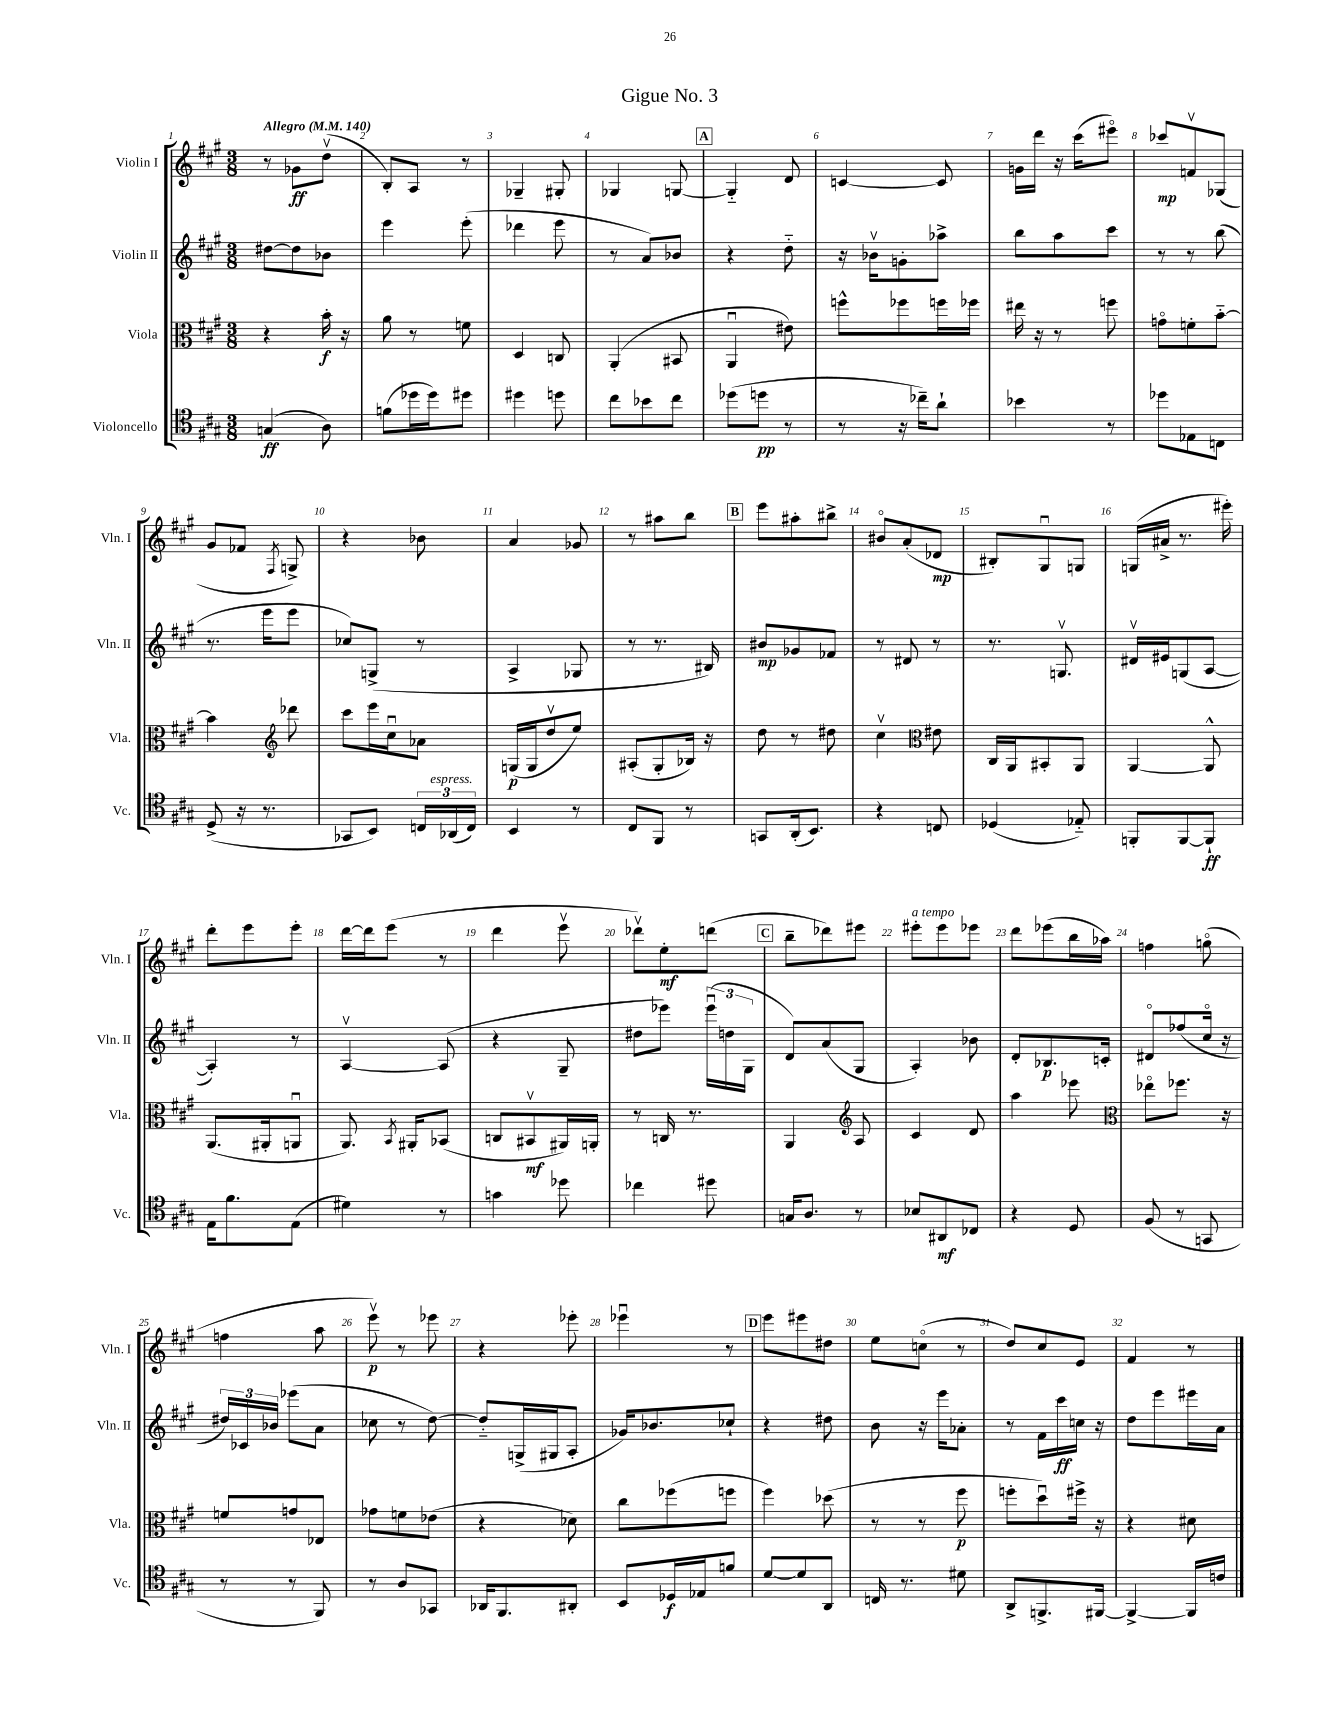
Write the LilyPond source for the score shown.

\header { title = "Gigue No. 3" }
<<
\new StaffGroup <<
\new Staff = "s0" \with { instrumentName = "Violin I" shortInstrumentName = "Vln. I" } {
    \clef treble \key a \major \numericTimeSignature \time 3/8 \tempo "Allegro" 4 = 140
    \autoBeamOff r8 ges'8[\ff d''8]\upbow( |
    b8[-.) a8] r8 |
    ges4-- gis8-. |
    ges4 g8~ |
    \mark \markup { \box "A" } g4-_ d'8 |
    c'4~ c'8 |
    g'16[ d'''16] r16 cis'''16[( eis'''8]\flageolet) |
    ces'''8[\mp f'8\upbow ges8]( |
    gis'8[ fes'8] \acciaccatura { fis8 } g8->) |
    r4 bes'8 |
    a'4 ges'8 |
    r8 ais''8[ b''8] |
    \mark \markup { \box "B" } e'''8[ ais''8-. bis''8]-> |
    bis'8[\flageolet a'8-.( des'8]\mp |
    bis8[-.) gis8\downbow g8] |
    g16[( ais'16]-> r8. eis'''16-.) |
    d'''8[-. e'''8 e'''8]-. |
    d'''16[~ d'''16 e'''8]( r8 |
    d'''4 e'''8\upbow |
    des'''8[\upbow) e''8-.\mf d'''8]( |
    \mark \markup { \box "C" } b''8[-- des'''8) eis'''8] |
    eis'''8[-.^\markup { \italic "a tempo" } eis'''8 ees'''8] |
    d'''8[ ees'''8( b''16 aes''16]) |
    f''4 g''8\flageolet( |
    f''4 a''8 |
    e'''8\upbow\p) r8 ees'''8 |
    r4 ees'''8-. |
    ees'''4\downbow r8 |
    \mark \markup { \box "D" } e'''8[ eis'''8 dis''8] |
    e''8[ c''8]\flageolet( r8 |
    d''8[) cis''8 e'8] |
    fis'4 r8 \bar "|." |
}
\new Staff = "s1" \with { instrumentName = "Violin II" shortInstrumentName = "Vln. II" } {
    \clef treble \key a \major \numericTimeSignature \time 3/8
    \autoBeamOff dis''8[~ dis''8 bes'8] |
    e'''4 e'''8-.( |
    des'''4 e'''8 |
    r8 a'8[) bes'8] |
    \mark \markup { \box "A" } r4 d''8-_ |
    r16 bes'16[\upbow g'8-. aes''8]-> |
    b''8[ a''8 cis'''8] |
    r8 r8 b''8( |
    r8. e'''16[ e'''8] |
    ces''8[) g8]->( r8 |
    a4-> ges8 |
    r8 r8. bis16) |
    \mark \markup { \box "B" } bis'8[\mp ges'8 fes'8] |
    r8 dis'8 r8 |
    r8. g8.\upbow |
    dis'16[\upbow eis'16 g8( a8]~ |
    a4-.) r8 |
    a4~\upbow a8( |
    r4 gis8-- |
    dis''8[ ees'''8]) \tuplet 3/2 { ees'''16[\downbow( d''16 gis16] } |
    \mark \markup { \box "C" } d'8[) a'8( gis8] |
    a4-.) bes'8 |
    d'8[-. bes8.\p c'16]-. |
    dis'8[\flageolet fes''8( cis''16]\flageolet r16 |
    \tuplet 3/2 { dis''16[) ces'16 bes'16] } ees'''8[( a'8] |
    ces''8 r8 d''8~) |
    d''8[-_ g16->( gis16 a8]-. |
    ges'16[) bes'8. ces''8]-! |
    \mark \markup { \box "D" } r4 dis''8 |
    b'8 r16 e'''16[ aes'8]-. |
    r8 fis'16[ cis'''16\ff c''16] r16 |
    d''8[ e'''8 eis'''16 a'16] \bar "|." |
}
\new Staff = "s2" \with { instrumentName = "Viola" shortInstrumentName = "Vla." } {
    \clef alto \key a \major \numericTimeSignature \time 3/8
    \autoBeamOff r4 b'16-.\f r16 |
    a'8 r8 f'8 |
    d4 c8 |
    a,4-.( bis,8 |
    \mark \markup { \box "A" } a,4\downbow eis'8) |
    f''8[-^ fes''8 f''16 fes''16] |
    eis''16 r16 r8 f''8 |
    g'8[\flageolet f'8-. b'8]~-_ |
    b'4 \clef treble des'''8 |
    cis'''8[ e'''16 cis''16\downbow aes'8] |
    g16[\p( g16 d''8\upbow e''8]) |
    ais8[-.( gis8-. bes16]) r16 |
    \mark \markup { \box "B" } d''8 r8 dis''8 |
    cis''4\upbow \clef alto eis'8 |
    cis16[ a,16 bis,8-. a,8] |
    a,4~ a,8-^ |
    a,8.[( ais,16-. a,8]\downbow |
    a,8.) \acciaccatura { b,8 } ais,16[-. bes,8]( |
    c8[ bis,8\upbow\mf ais,16) a,16]-. |
    r8 c16 r8. |
    \mark \markup { \box "C" } a,4 \clef treble a8 |
    cis'4 d'8 |
    a''4 ees'''8 |
    \clef alto ees''8[\flageolet fes''8.] r16 |
    f'8[ g'8 ees8] |
    ges'8[ f'8 ees'8]( |
    r4 des'8) |
    cis''8[ fes''8( f''8] |
    \mark \markup { \box "D" } fis''4) des''8( |
    r8 r8 fis''8\p |
    f''8[-. d''8\downbow) fis''16]-> r16 |
    r4 dis'8 \bar "|." |
}
\new Staff = "s3" \with { instrumentName = "Violoncello" shortInstrumentName = "Vc." } {
    \clef tenor \key a \major \numericTimeSignature \time 3/8
    \autoBeamOff g4\ff( a8) |
    f'8[( des''16 des''16) dis''8] |
    dis''4 d''8 |
    cis''8[ bes'8 cis''8] |
    \mark \markup { \box "A" } des''8[( d''8]\pp r8 |
    r8 r16 ces''16[--) a'8]-! |
    bes'4 r8 |
    des''8[ ees8 c8] |
    d8->( r16 r8. |
    ges,8[ b,8]) \tuplet 3/2 { c16[ aes,16^\markup { \italic "espress." }( c16]) } |
    b,4 r8 |
    cis8[ fis,8] r8 |
    \mark \markup { \box "B" } g,8[ a,16-.( b,8.]) |
    r4 c8 |
    des4( ees8-_) |
    f,8[-. f,8~ f,8]-!\ff |
    e16[ fis'8. e8]( |
    dis'4) r8 |
    g'4 des''8 |
    ces''4 dis''8 |
    \mark \markup { \box "C" } g16[ a8.] r8 |
    bes8[ ais,8\mf ces8] |
    r4 d8 |
    fis8( r8 g,8 |
    r8 r8 fis,8) |
    r8 a8[ ges,8] |
    aes,16[ fis,8. ais,8]-. |
    b,8[ des16\f ees16 f'8] |
    \mark \markup { \box "D" } d'8[~ d'8 a,8] |
    c16 r8. dis'8 |
    a,8[-> f,8.-> fis,16]~ |
    fis,4~-> fis,16[ c'16] \bar "|." |
}
>>
>>
\layout { \context { \Score \override BarNumber.break-visibility = ##(#f #t #t) barNumberVisibility = #all-bar-numbers-visible } }
